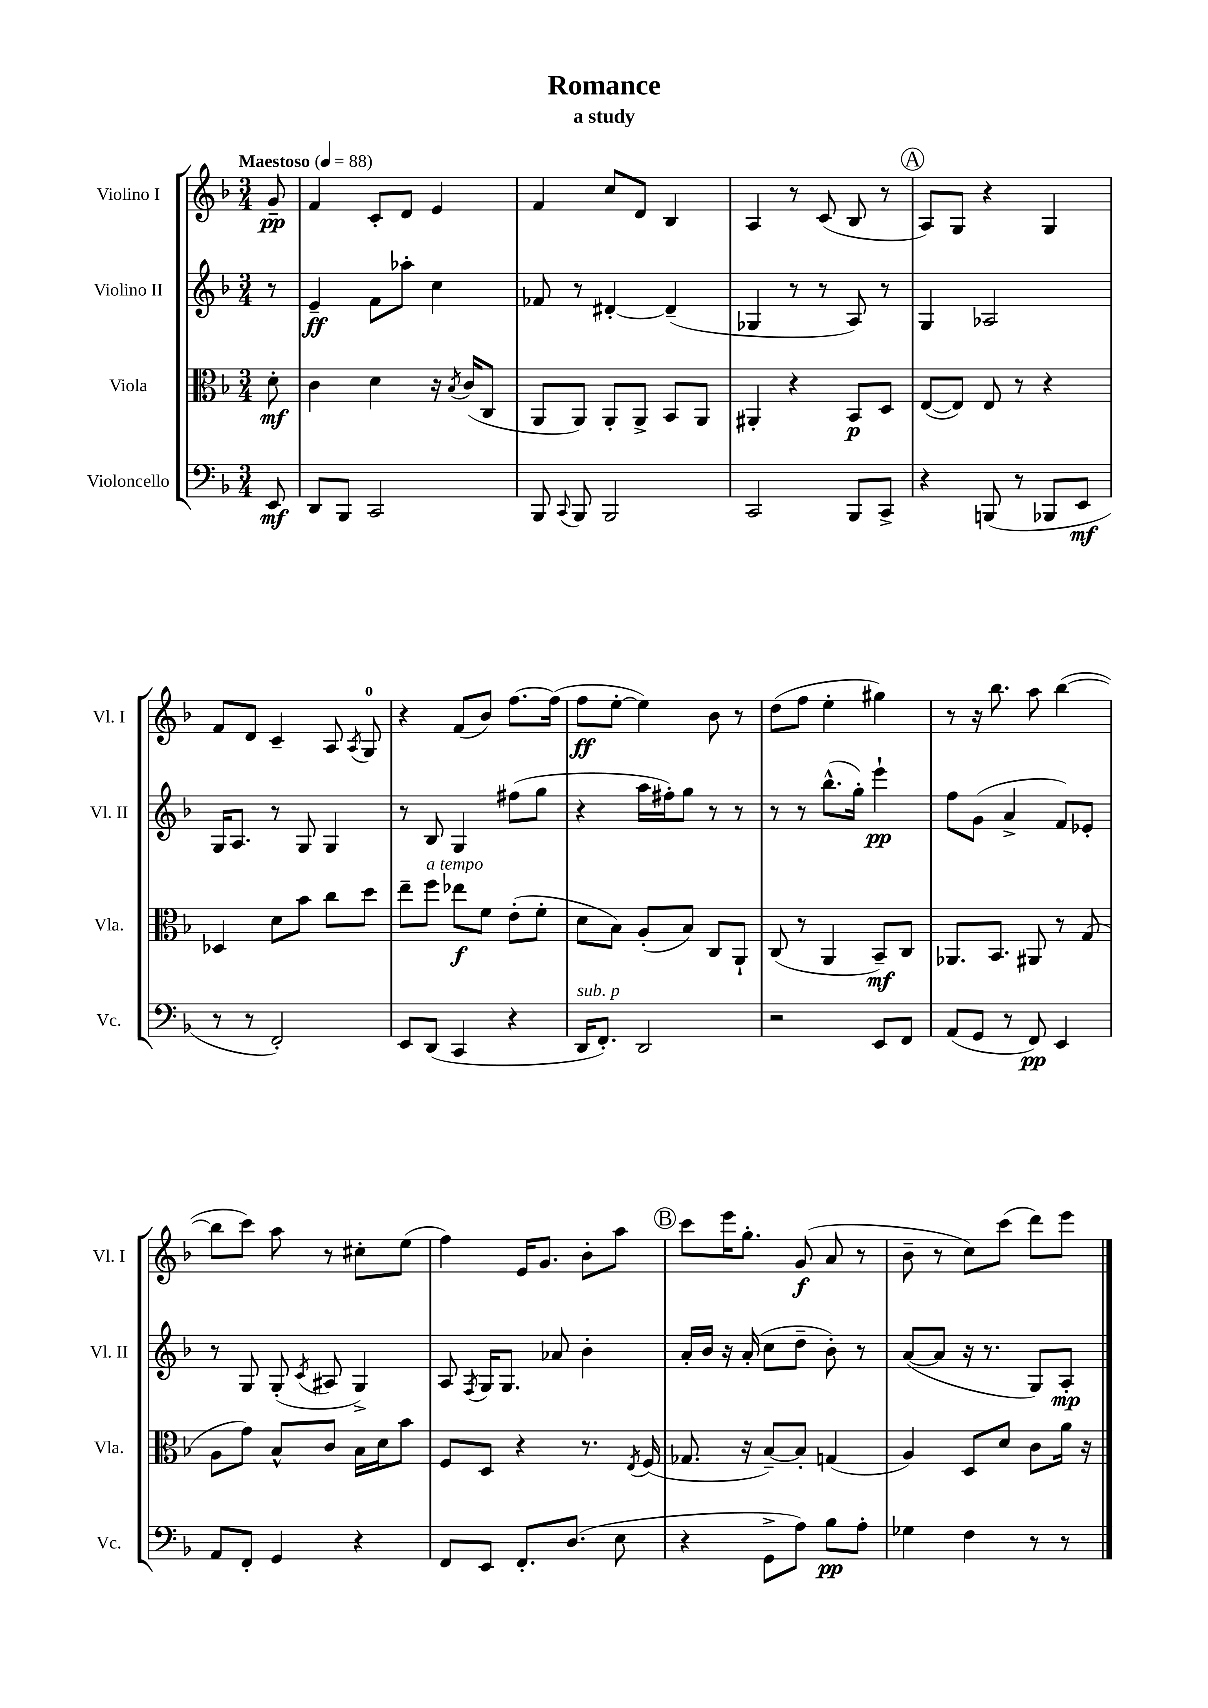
\header { title = "Romance" subtitle = "a study" }
<<
\new StaffGroup <<
\new Staff = "s0" \with { instrumentName = "Violino I" shortInstrumentName = "Vl. I" } {
    \clef treble \key f \major \numericTimeSignature \time 3/4 \partial 8 \tempo "Maestoso" 4 = 88
    \autoBeamOff g'8--\pp |
    f'4 c'8[-. d'8] e'4 |
    f'4 c''8[ d'8] bes4 |
    a4 r8 c'8( bes8 r8 |
    \mark \markup { \circle "A" } a8[) g8] r4 g4 |
    f'8[ d'8] c'4-- a8 \acciaccatura { a8 } g8-0 |
    r4 f'8[( bes'8]) f''8.[~ f''16]( |
    f''8[\ff e''8]~-. e''4) bes'8 r8 |
    d''8[( f''8] e''4-. gis''4) |
    r8 r16 bes''8. a''8 bes''4~( |
    bes''8[ c'''8]) a''8 r8 cis''8[-. e''8]( |
    f''4) e'16[ g'8.] bes'8[-. a''8] |
    \mark \markup { \circle "B" } c'''8[ e'''16 g''8.]-. g'8\f( a'8 r8 |
    bes'8-- r8 c''8[) c'''8]( d'''8[) e'''8] \bar "|." |
}
\new Staff = "s1" \with { instrumentName = "Violino II" shortInstrumentName = "Vl. II" } {
    \clef treble \key f \major \numericTimeSignature \time 3/4 \partial 8
    \autoBeamOff r8 |
    e'4--\ff f'8[ aes''8]-. c''4 |
    fes'8 r8 dis'4~-. dis'4--( |
    ges4 r8 r8 a8) r8 |
    \mark \markup { \circle "A" } g4 aes2 |
    g16[ a8.] r8 g8 g4 |
    r8 bes8 g4 fis''8[( g''8] |
    r4 a''16[ fis''16-.) g''8] r8 r8 |
    r8 r8 bes''8.[-^( g''16]-.) e'''4-!\pp |
    f''8[ g'8]( a'4-> f'8[) ees'8]-. |
    r8 g8 g8-.( \acciaccatura { c'8 } ais8 g4->) |
    a8 \acciaccatura { f8 } g16[ g8.] aes'8 bes'4-. |
    \mark \markup { \circle "B" } a'16[-. bes'16] r16 a'16-.( c''8[ d''8]-- bes'8-.) r8 |
    a'8[~( a'8] r16 r8. g8[) a8]-.\mp \bar "|." |
}
\new Staff = "s2" \with { instrumentName = "Viola" shortInstrumentName = "Vla." } {
    \clef alto \key f \major \numericTimeSignature \time 3/4 \partial 8
    \autoBeamOff d'8-.\mf |
    c'4 d'4 r16 \acciaccatura { bes8 } c'16[( c8] |
    a,8[ a,8]) a,8[-. a,8]-> bes,8[ a,8] |
    ais,4-. r4 bes,8[\p d8] |
    \mark \markup { \circle "A" } e8[~( e8]) e8 r8 r4 |
    des4 d'8[ bes'8] c''8[ d''8] |
    e''8[-- f''8]^\markup { \italic "a tempo" } ees''8[\f f'8] e'8[-.( f'8]-. |
    d'8[ bes8]) a8[-.( bes8]) c8[ a,8]-! |
    c8( r8 a,4 bes,8[--\mf) c8] |
    aes,8.[ bes,8.] ais,8 r8 g8( |
    a8[ g'8]) bes8[-^ c'8] bes16[ d'16 bes'8] |
    f8[ d8] r4 r8. \acciaccatura { e8 } f16( |
    \mark \markup { \circle "B" } ges8. r16 bes8[~--) bes8]-. g4( |
    a4) d8[ d'8] c'8[ a'16] r16 \bar "|." |
}
\new Staff = "s3" \with { instrumentName = "Violoncello" shortInstrumentName = "Vc." } {
    \clef bass \key f \major \numericTimeSignature \time 3/4 \partial 8
    \autoBeamOff e,8\mf |
    d,8[ bes,,8] c,2 |
    bes,,8 \appoggiatura { c,8 } bes,,8 bes,,2 |
    c,2 bes,,8[ c,8]-> |
    \mark \markup { \circle "A" } r4 b,,8( r8 bes,,8[ e,8]\mf |
    r8 r8 f,2-.) |
    e,8[ d,8]( c,4 r4 |
    d,16[^\markup { \italic "sub. p" } f,8.]-.) d,2 |
    r2 e,8[ f,8] |
    a,8[( g,8] r8 f,8\pp) e,4 |
    a,8[ f,8]-. g,4 r4 |
    f,8[ e,8] f,8.[-. d8.]( e8 |
    \mark \markup { \circle "B" } r4 g,8[-> a8]) bes8[\pp a8]-. |
    ges4 f4 r8 r8 \bar "|." |
}
>>
>>
\layout { \context { \Score \remove "Bar_number_engraver" } }
